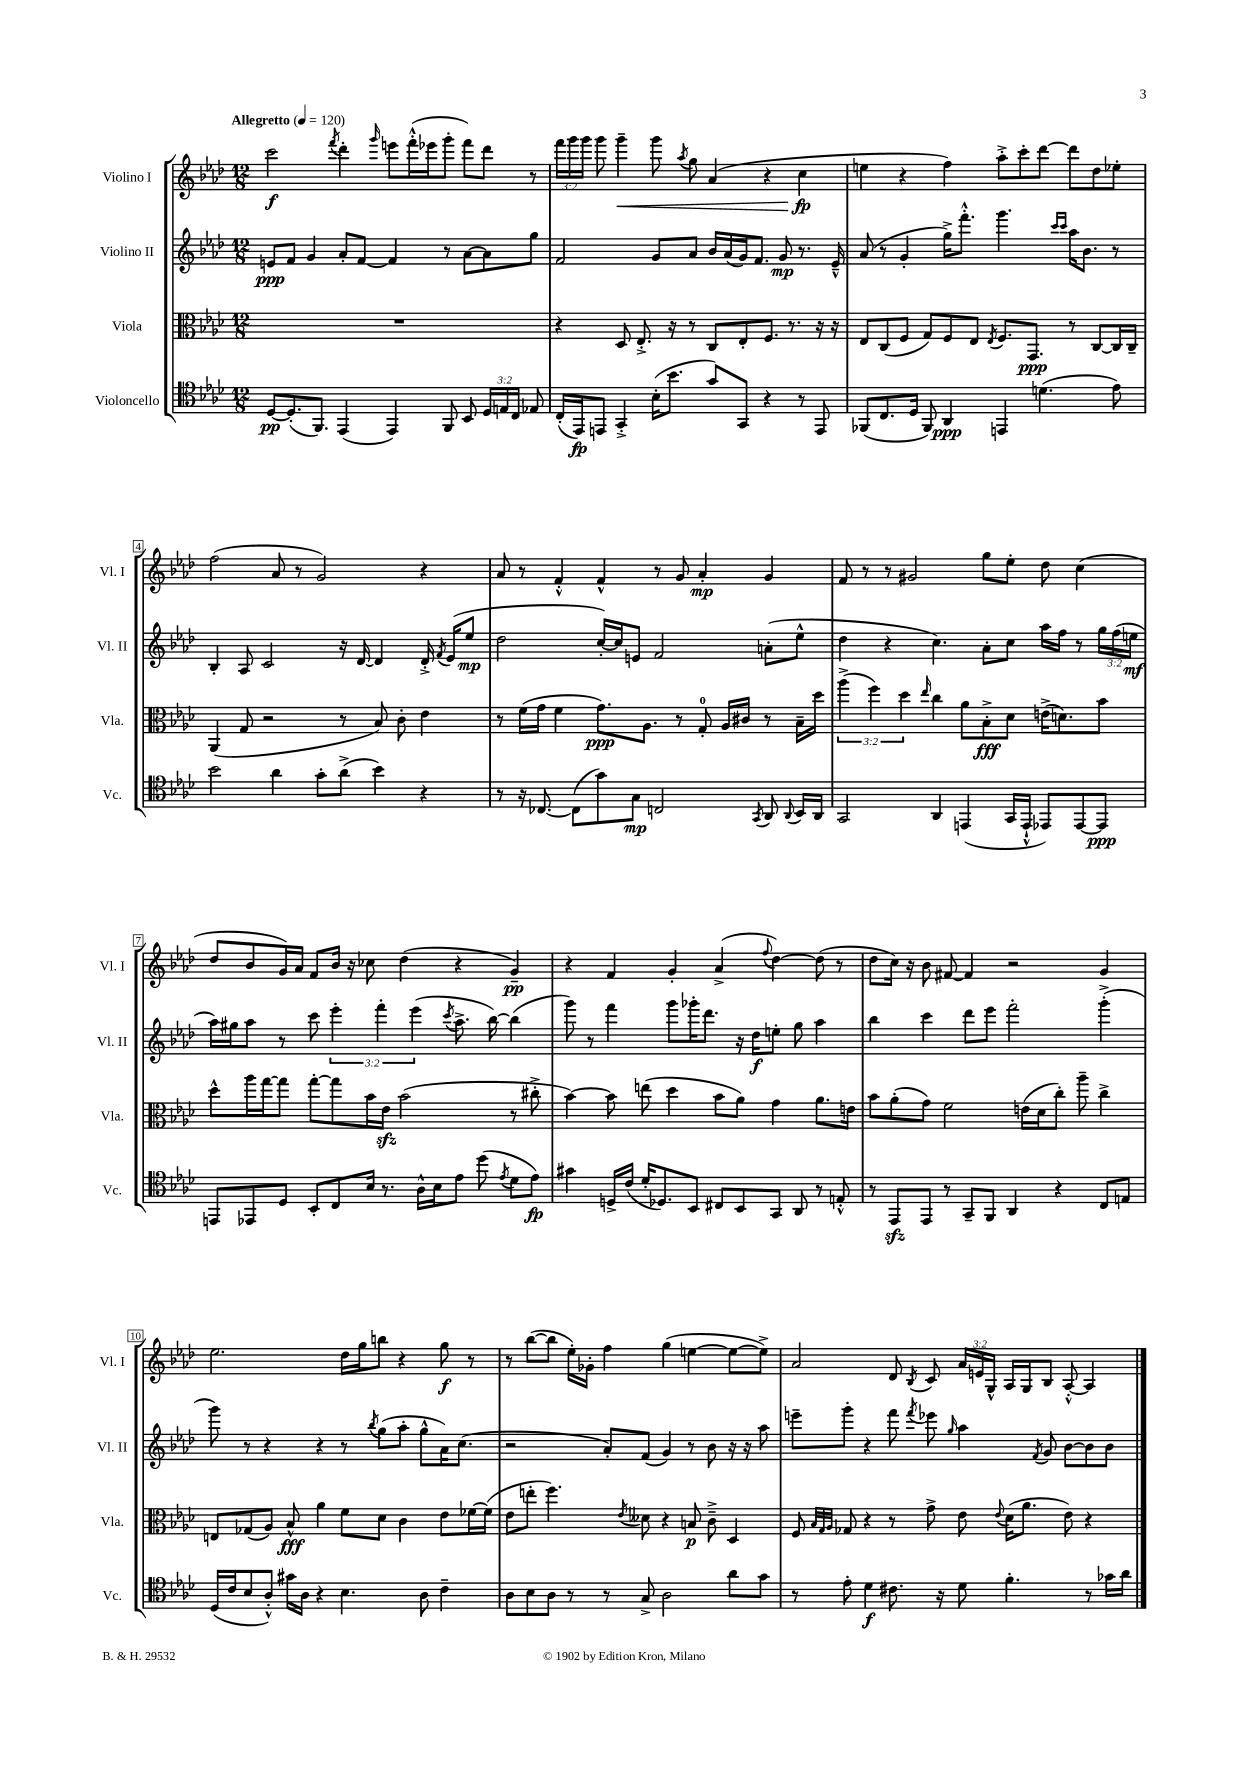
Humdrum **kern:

**kern	**kern	**kern	**kern
*staff4	*staff3	*staff2	*staff1
*clefC4	*clefC3	*clefG2	*clefG2
*k[b-e-a-d-]	*k[b-e-a-d-]	*k[b-e-a-d-]	*k[b-e-a-d-]
*M12/8	*M12/8	*M12/8	*M12/8
*MM120	*MM120	*MM120	*MM120
[8D-/L	1.r	8e/L	2ccc\
(8.D-'/]	.	8f/J	.
.	.	4g/	.
8.FF/J)	.	.	.
.	.	.	8qfff/
(4EE-/	.	8a-'/L	4ddd-'\
.	.	[8f/J	.
.	.	.	16qqggg/
4EE-/)	.	4f/]	8eee\L
.	.	.	(16fff'^^\L
.	.	.	16eee-\J
8FF/	.	8r	8ggg'\J
8BB-/	.	[8a-\L	8fff\L)
24D-/LL	.	8a-\]	8ddd-\J
24E/	.	.	.
24C/JJ	.	.	.
8E-/	.	8gg\J	8r
=	=	=	=
(16C'/LL	4r	2f/	24fff\LL
.	.	.	24ggg\
16EE-/J)	.	.	.
.	.	.	24ggg\JJ
8EE/J	.	.	8ggg\
4GG'^/	8D-/	.	4ggg~\
.	8.E-'^/	.	.
(16B-'\LK	.	8g/L	8ggg\
8.b-\J	16r	.	.
.	.	.	8qaa-/
.	8r	8a-/J	8gg\
8g/L)	8C/L	16b-/LL	(4a-/
.	.	(16a-/	.
8GG/J	8E-'/	16g/J)	.
.	.	8.f/J	.
4r	8.F/J	.	4r
.	.	8g/	.
.	8.r	.	.
8r	.	8.r	4cc\
8EE/	16r	.	.
.	16r	16e-~^^/	.
=	=	=	=
(8FF-/L	8E-/L	(8a-/	4ee\
8.C/	(8C/	8r	.
.	8F/J	4g'/	4r
16D-/Jk	.	.	.
8FF-/)	8G/L)	.	.
4AA-/	8F/	16gg^\LK)	4ff\)
.	.	8.fff'^^\J	.
.	8E-/J	.	.
.	8qE-/	.	.
4EE/	8.F/L	4.ggg\	8aa-'^\L
.	.	.	8ccc'\
.	8.GG/J	.	.
(4.d\	.	.	[8ddd-\J
.	.	16qqccc/LL	.
.	.	16qqccc/JJ	.
.	8r	16aa-\LK	8ddd-\]L
.	.	8.b-\J	.
.	[8C/L	.	8dd-\
8e-\)	16C/]L	8r	8ee-'\J
.	16C~/JJ	.	.
=	=	=	=
2b-\	(4AA-/	4B-'/	(2ff\
.	8G/	8A-/	.
.	2r	2c/	.
4a-\	.	.	8a-/
.	.	.	8r
8g'\L	.	.	2g/)
(8a-^\J	8r	16r	.
.	.	[16d-/	.
4b-\)	8B-/)	4d-/]	.
.	8c'\	.	.
4r	4e-\	16d-'^/	4r
.	.	8qf/	.
.	.	(16e-/LK	.
.	.	8ee-/J	.
=	=	=	=
8r	8r	2dd-\	8a-/
16r	(16f\LL	.	8r
[8.C-/	16g\JJ	.	.
.	4f\	.	4f'^^/
(8C-\]L	.	.	.
8g\)	8.g\L)	[16cc'/LL)	4f^^/
.	.	16cc/]J	.
8G\J	.	8e/J	.
.	8.A-\J	.	.
2C/	.	2f/	8r
.	8r	.	8g/
.	8G'/	.	4a-'/
.	16A-/LL	.	.
.	16c#/JJ	.	.
8qGG/	.	.	.
8AA-/	8r	(8a'\L	4g/
8qqAA-/	.	.	.
16BB-/LL	16B-~\LL	8ee-^^\J	.
16AA-/JJ	16dd-\JJ	.	.
=	=	=	=
2GG/	(6aa-^\	4dd-\	8f/
.	.	.	8r
.	6ff\)	.	.
.	.	4r	8r
.	6dd-\	.	.
.	.	.	2g#/
.	16qqee-/	.	.
4AA-/	4cc\	4.cc\)	.
(4EE/	8a-\L	.	.
.	8B-'^\	8a-'\L	8gg\L
16GG/LL	8d-\J	8cc\J	8ee-'\J
16EE`^^/JJ	.	.	.
8EE-/L)	(16e^\LK	16aa-\LL	8dd-\
.	8.d\)	16ff\JJ	.
[8EE-/	.	8r	(4cc\
8EE-/]J	8b-\J	24gg\LL	.
.	.	(24ff\	.
.	.	24ee\JJ	.
=	=	=	=
8EE/L	8dd-^^\L	16aa-\LL)	8dd-/L
.	.	16gg#\J	.
8EE-/	16aa-\L	8aa-\J	8b-/
.	[16gg\J	.	.
8D-/J	8gg\]J	8r	16g/L)
.	.	.	16a-/JJ
8BB-'/L	[8gg'\L	8ccc\	8f/L
8C/	8gg\]	6eee-'\	16b-/Jk
.	.	.	16r
16B-/Jk	16b-\L	.	8cc-\
.	.	6fff'\	.
8.r	16e-\JJ	.	.
.	(2b-\	.	(4dd-\
.	.	(6eee-\	.
16A-^^\LL	.	.	.
16B-\J	.	.	.
.	.	8qccc/	.
8e-\J	.	8.aa-^\	4r
(8dd-\	.	.	.
.	.	[16bb-\)	.
8qe-/	.	.	.
8d-\L	8r	(4bb-\]	4g~/)
8e-\J)	8cc#'^\	.	.
=	=	=	=
4g#\	[4b-\)	8ggg\)	4r
.	.	8r	.
16D^/LL	8b-\]	4fff\	4f/
(16c/JJ	.	.	.
16d-'/LK	(8ee\	.	.
8.D-/)	.	.	.
.	4dd-\	8ggg\L	4g'/
8BB-/J	.	16ggg-'\K	.
.	.	8.ddd-\J	.
8C#/L	8b-\L	.	(4a-^/
8BB-/	8a-\J)	16r	.
.	.	16dd-\LK	.
.	.	.	8qqff/
8GG/J	4g\	8ee'\J	[4dd-\)
8AA-/	.	8gg\	.
8r	8.a-\L	4aa-\	(8dd-\]
8E'^^/	.	.	8r
.	16e\Jk	.	.
=	=	=	=
8r	8b-\L	4bb-\	8dd-\L
8EE-/L	(8a-'\	.	16cc\Jk)
.	.	.	16r
8EE-/J	8g\J)	4ccc\	8b-\
8r	2f\	.	[8f#/
8GG~/L	.	8ddd-\L	4f#/]
8FF/J	.	8eee-\J	.
4AA-/	.	2fff'\	2r
.	(16e\LL	.	.
.	16d-\J	.	.
4r	8cc'\J)	.	.
.	8aa-~\	.	.
8C/L	4cc^\	(4ggg'^\	4g/
8E/J	.	.	.
=	=	=	=
(16D-/LL	8E/L	8ggg\)	2.ee-\
16c/J	.	.	.
8B-/	(8G-/	8r	.
8A-'^^/J)	8A-/J)	4r	.
16g#\LL	8B-^^/	.	.
16A-\JJ	.	.	.
4r	4a-\	4r	.
4.B-\	8f\L	8r	16dd-\LL
.	.	.	16gg\J
.	.	8qbb-/	.
.	8d-\J	(8gg\L	8bb\J
.	4c\	8aa-'\J	4r
8A-\	.	8gg^^\L	.
4c~\	8e-\L	16a-\K)	8gg\
.	.	(8.cc\J	.
.	[16f-\L	.	8r
.	(16f-\]JJ	.	.
=	=	=	=
8A-\L	8e-\L	2r	8r
8B-\	8ee'\J	.	([8bb-\L
8A-\J	4.ff\)	.	8bb-\]J
8r	.	.	16ee-'\LL)
.	.	.	16g-'\JJ
8r	.	8a-'/L)	4ff\
.	8qe-/	.	.
8G^/	8d--\	(8f/J	.
2A-\	4r	4g/)	(4gg\
.	8B/	8r	[4ee\
.	8c~^\	8b-\	.
8a-\L	4D-/	16r	8ee\_L
.	.	16r	.
8g\J	.	8aa-\	8ee^\]J)
=	=	=	=
8r	8F/	8eee~\L	2a-/
.	32qqB-/LLL	.	.
.	32qqG/	.	.
.	32qqA-/JJJ	.	.
8e-'\	8G-/	8ggg'\J	.
4d-\	4r	4r	.
8.c#\	8r	8fff\	8d-/
.	.	8qfff/	8qB-/
.	8g^\	8eee-\	8c/
16r	.	.	.
.	.	16qqgg/	.
8d-\	8e-\	4aa-\	24a-/LL
.	.	.	24e/
.	.	.	24G^^/JJ
.	8qqe-/	.	.
4.f'\	(16d-\LK	.	16A-/LL
.	8.a-\J	.	16G/J
.	.	8qf/	.
.	.	8g/	8B-/J
.	8e-\)	[8b-\L	[8A-'^^/
8r	4r	8b-\]	4A-/]
16g-\LL	.	8b-\J	.
16a-\JJ	.	.	.
==	==	==	==
*-	*-	*-	*-
